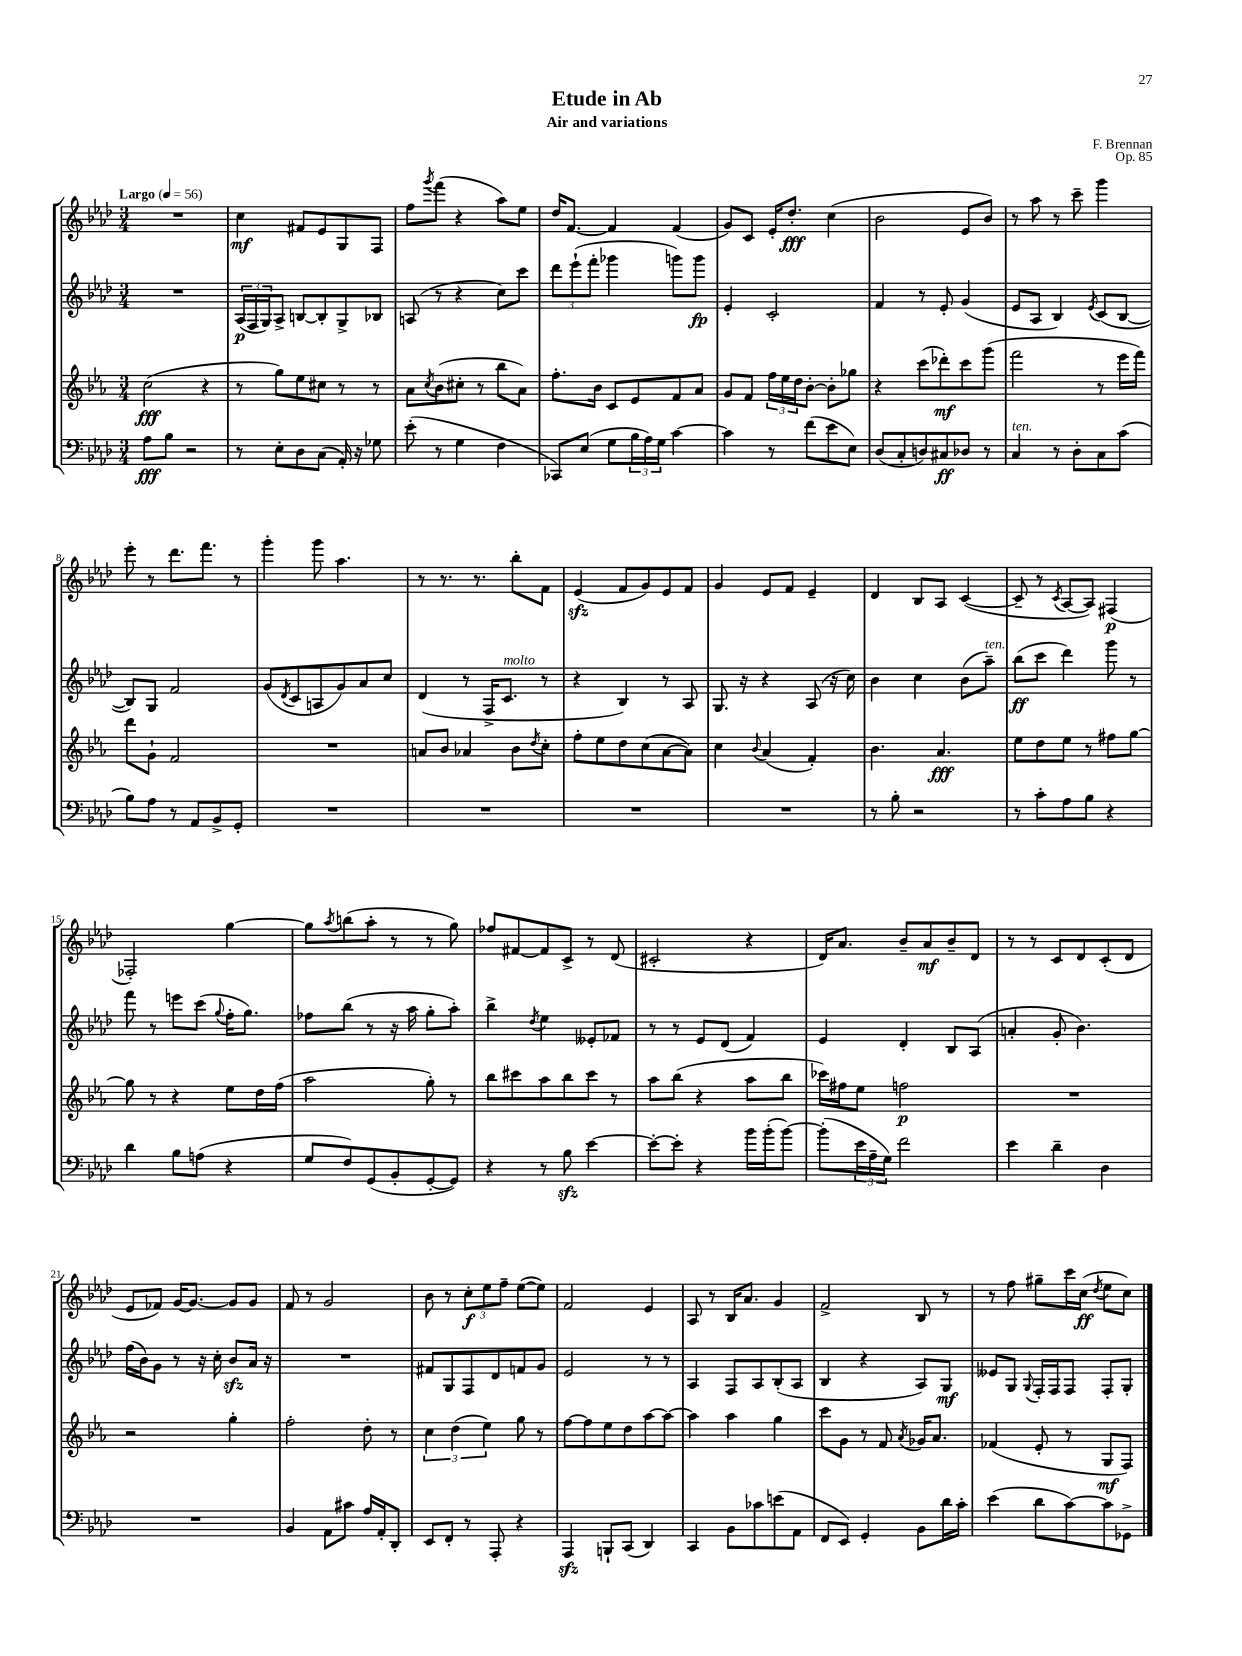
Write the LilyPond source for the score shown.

\header { title = "Etude in Ab" composer = "F. Brennan" subtitle = "Air and variations" opus = "Op. 85" }
<<
\new StaffGroup <<
\new Staff = "s0" {
    \clef treble \key aes \major \numericTimeSignature \time 3/4 \tempo "Largo" 4 = 56
    R2. |
    c''4\mf fis'8 ees'8 g8 f8 |
    f''8 \acciaccatura { g'''8 } f'''8( r4 aes''8) ees''8 |
    des''16 f'8.~ f'4 f'4( |
    g'8) c'8 ees'16-. des''8.-.\fff c''4( |
    bes'2 ees'8 bes'8) |
    r8 aes''8 r8 c'''8-- g'''4 |
    ees'''8-. r8 des'''8. f'''8. r8 |
    g'''4-. g'''8 aes''4. |
    r8 r8. r8. bes''8-. f'8 |
    ees'4\sfz( f'8 g'8) ees'8 f'8 |
    g'4 ees'8 f'8 ees'4-- |
    des'4 bes8 aes8 c'4~( |
    c'8-- r8 \acciaccatura { c'8 } aes8~ aes8) fis4\p( |
    fes2-.) g''4~ |
    g''8 \acciaccatura { aes''8 } b''8( aes''8-. r8 r8 g''8) |
    fes''8 fis'8~ fis'8 c'8-> r8 des'8( |
    cis'2-. r4 |
    des'16) aes'8. bes'8-- aes'8\mf bes'8-- des'8 |
    r8 r8 c'8 des'8 c'8-.( des'8 |
    ees'8 fes'8) g'16~ g'8.~ g'8 g'8 |
    f'8 r8 g'2 |
    bes'8 r8 \tuplet 3/2 { c''8-.\f ees''8 f''8-- } ees''8~( ees''8) |
    f'2 ees'4 |
    aes8 r8 bes16 aes'8. g'4 |
    f'2-> bes8 r8 |
    r8 f''8 gis''8-- c'''16 c''16\ff( \acciaccatura { des''8 } ees''8 c''8) \bar "|." |
}
\new Staff = "s1" {
    \clef treble \key aes \major \numericTimeSignature \time 3/4
    R2. |
    \tuplet 3/2 { aes16\p( f16 g16) } aes8-> b8~ b8-. g8-> bes8 |
    a8( r8 r4 c''8) c'''8 |
    \tuplet 3/2 { des'''8 ees'''8-!( f'''8-. } ges'''4 g'''8) g'''8\fp |
    ees'4-. c'2-. |
    f'4 r8 ees'8-. g'4( |
    ees'8 aes8 bes4) \acciaccatura { ees'8 } c'8( bes8~ |
    bes8) g8 f'2 |
    g'8( \acciaccatura { des'8 } c'8 a8 g'8) aes'8 c''8 |
    des'4( r8 f16-> c'8.^\markup { \italic "molto" } r8 |
    r4 bes4) r8 aes8 |
    g8. r16 r4 aes8( r16 c''16) |
    bes'4 c''4 bes'8( aes''8--^\markup { \italic "ten." }) |
    bes''8\ff( c'''8 des'''4) g'''8 r8 |
    f'''8 r8 e'''8 c'''8( \appoggiatura { g''8 } f''16-. g''8.) |
    fes''8 bes''8( r8 r16 aes''16 g''8-. aes''8-.) |
    bes''4-> \acciaccatura { des''8 } ees''4 eeses'8-. fes'8 |
    r8 r8 ees'8 des'8( f'4) |
    ees'4 des'4-. bes8 aes8( |
    a'4-. g'8-. bes'4.) |
    f''16( bes'16) g'8 r8 r16 c''16-. bes'8\sfz aes'16 r16 |
    R2. |
    fis'8 g8 f8 des'8 f'8 g'8 |
    ees'2 r8 r8 |
    aes4 f8 aes8 bes8-.( aes8 |
    bes4 r4 aes8) g8\mf |
    eeses'8 g8 \appoggiatura { g8 } f16-. f16 f8 f8-. g8-. \bar "|." |
}
\new Staff = "s2" {
    \clef treble \key ees \major \numericTimeSignature \time 3/4
    c''2\fff( r4 |
    r8 g''8) ees''8 cis''8 r8 r8 |
    aes'8 \acciaccatura { c''8 } bes'8( cis''8-. r8 bes''8 aes'8) |
    f''8.-. bes'16 c'8 ees'8 f'8 aes'8 |
    g'8 f'8 \tuplet 3/2 { f''16 ees''16 d''16 } bes'8~-. bes'8-. ges''8 |
    r4 c'''8( des'''8-.\mf) c'''8 g'''8( |
    f'''2 r8 ees'''16 f'''16) |
    d'''8 g'8-! f'2 |
    R2. |
    a'8 bes'8 aes'4 bes'8 \acciaccatura { d''8 } c''8-. |
    f''8-. ees''8 d''8 c''8( aes'8~ aes'8) |
    c''4 \appoggiatura { bes'8 } aes'4( f'4-.) |
    bes'4. aes'4.\fff |
    ees''8 d''8 ees''8 r8 fis''8 g''8~ |
    g''8 r8 r4 ees''8 d''16 f''16( |
    aes''2 g''8-.) r8 |
    bes''8 cis'''8 aes''8 bes''8 cis'''8 r8 |
    aes''8 bes''8( r4 aes''8 bes''8 |
    ces'''16) fis''16 ees''8 f''2\p |
    R2. |
    r2 g''4-. |
    f''2-. d''8-. r8 |
    \tuplet 3/2 { c''4 d''4( ees''4) } g''8 r8 |
    f''8~ f''8 ees''8 d''8 aes''8~ aes''8~ |
    aes''4 aes''4 g''4 |
    c'''8 g'8 r8 f'8 \acciaccatura { aes'8 } ges'16 aes'8. |
    fes'4( ees'8-. r8 g8\mf f8) \bar "|." |
}
\new Staff = "s3" {
    \clef bass \key aes \major \numericTimeSignature \time 3/4
    aes8\fff bes8 r2 |
    r8 ees8-. des8 c8( aes,16-.) r16 ges8 |
    ees'8-.( r8 g4 f4 |
    ces,8) ees8( g8 \tuplet 3/2 { bes16 aes16) g16 } c'4~ |
    c'4 r8 f'8( ees'8 ees8) |
    des8( c8-. d8) cis8\ff des8 r8 |
    c4^\markup { \italic "ten." } r8 des8-. c8 c'8( |
    bes8) aes8 r8 aes,8 bes,8-> g,8-. |
    R2. |
    R2. |
    R2. |
    R2. |
    r8 bes8-. r2 |
    r8 c'8-. aes8 bes8 r4 |
    des'4 bes8 a8( r4 |
    g8 f8) g,8( bes,8-. g,8~-. g,8) |
    r4 r8 bes8\sfz ees'4~ |
    ees'8~-. ees'8-. r4 bes'16 bes'16-.( bes'8~) |
    bes'8-.( \tuplet 3/2 { ees'16 aes16-- g16) } f'2 |
    ees'4 des'4-- des4 |
    R2. |
    bes,4 aes,8 cis'8 aes16 aes,16-. des,8-. |
    ees,8 f,8-. r8 aes,,8-. r4 |
    aes,,4\sfz b,,8-! c,8( des,4) |
    c,4 bes,8 ces'8 e'8( aes,8 |
    f,8 ees,8) g,4-. bes,8 des'16 c'16-. |
    ees'4( des'8 c'8~) c'8 ges,8-> \bar "|." |
}
>>
>>
